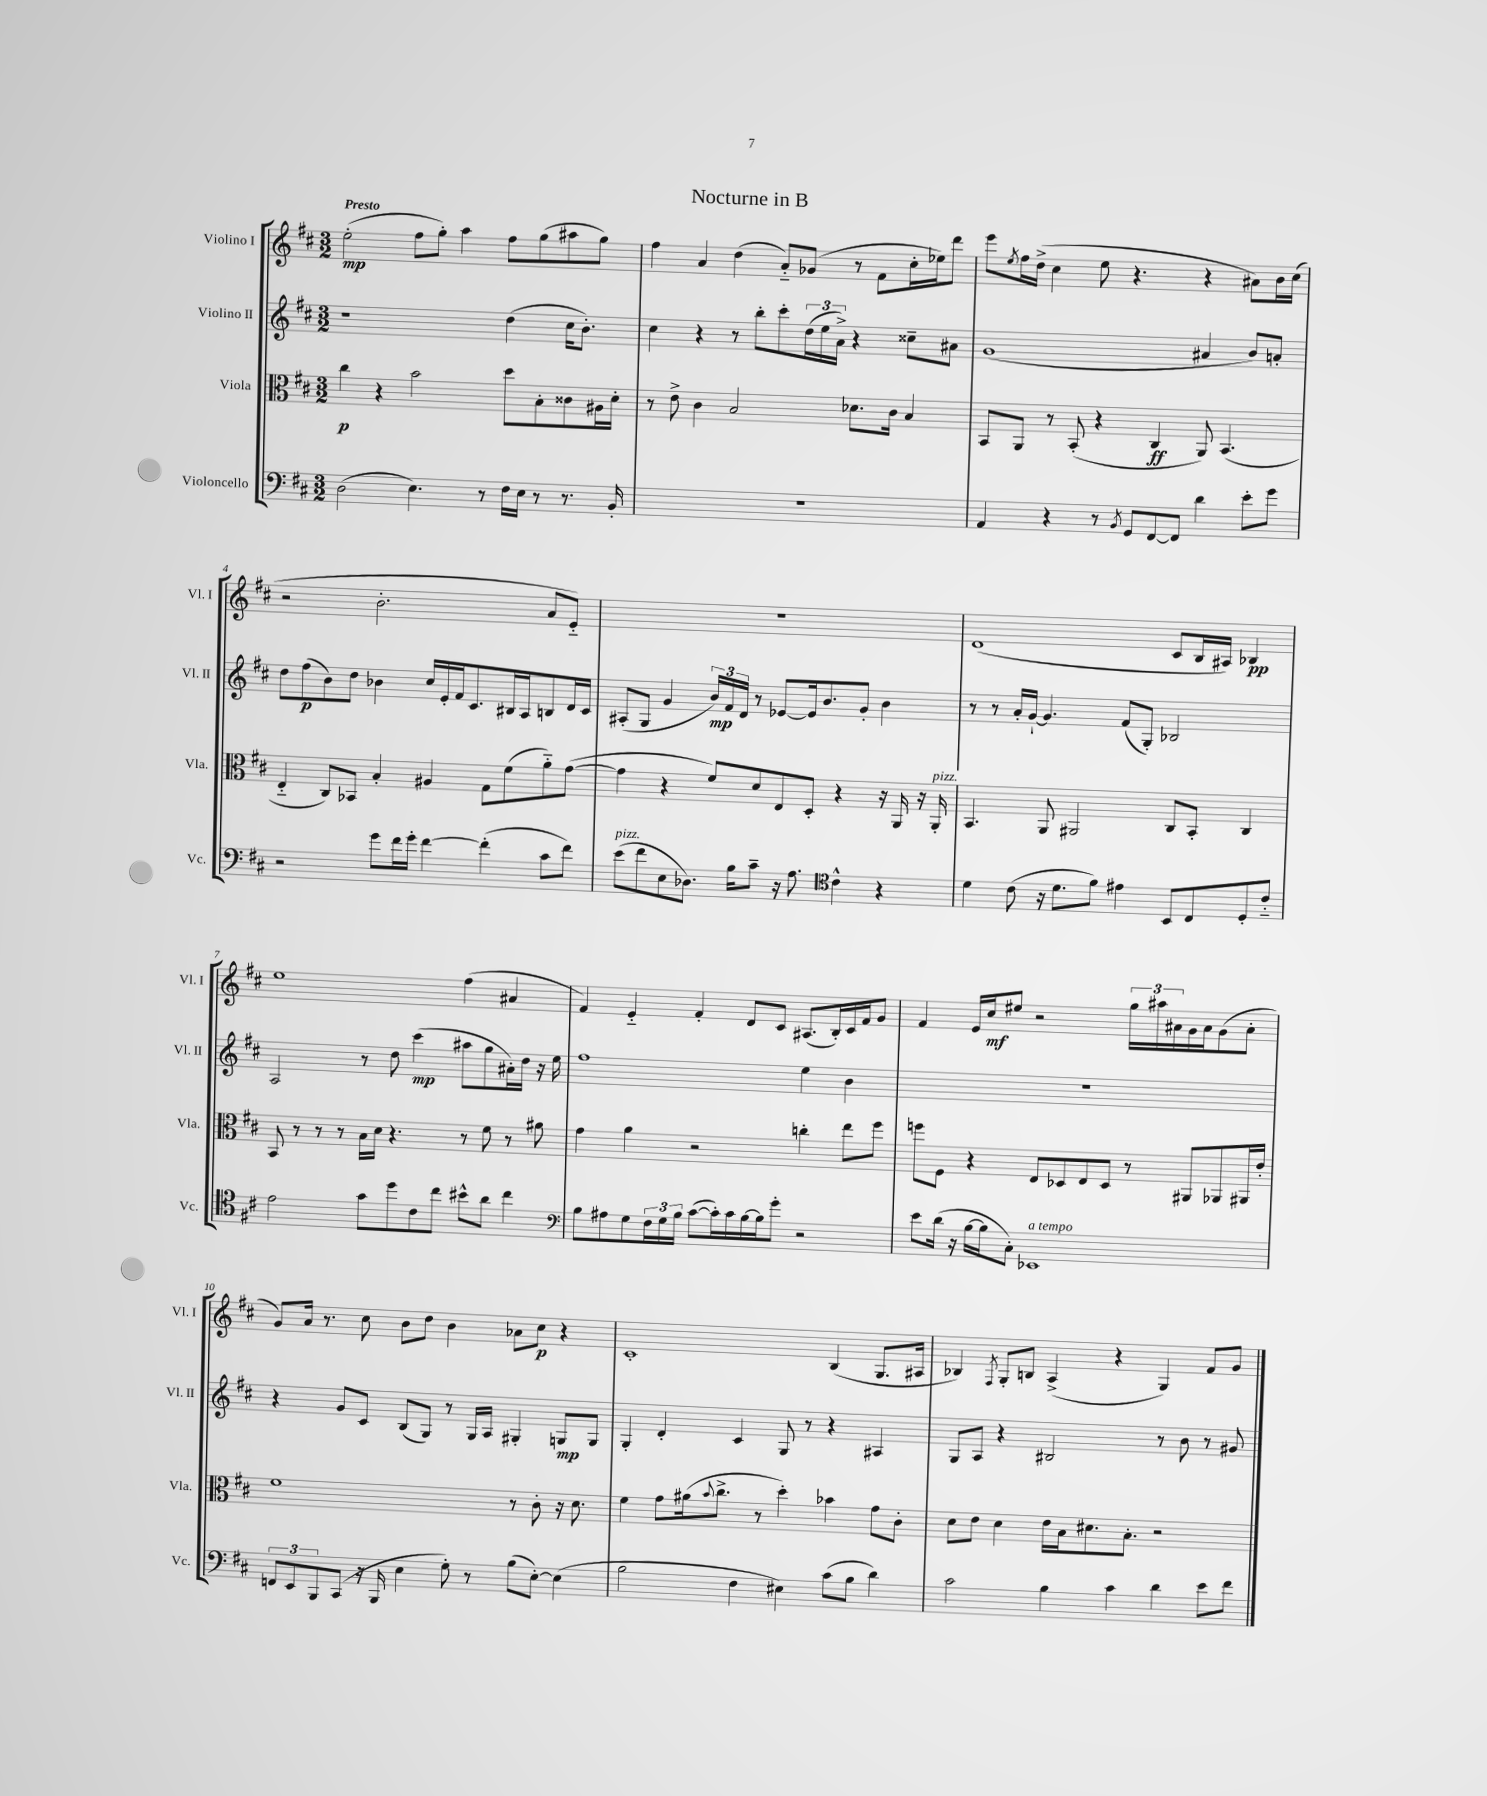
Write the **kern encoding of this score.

**kern	**kern	**dynam	**kern	**dynam	**kern	**dynam
*part4	*part3	*part3	*part2	*part2	*part1	*part1
*staff4	*staff3	*staff3	*staff2	*staff2	*staff1	*staff1
*I"Violoncello	*I"Viola	*	*I"Violino II	*	*I"Violino I	*
*I'Vc.	*I'Vla.	*	*I'Vl. II	*	*I'Vl. I	*
*clefF4	*clefC3	*	*clefG2	*	*clefG2	*
*k[f#c#]	*k[f#c#]	*	*k[f#c#]	*	*k[f#c#]	*
*M3/2	*M3/2	*	*M3/2	*	*M3/2	*
=1	=1	=1	=1	=1	=1	=1
!	!	!	!	!	!LO:TX:a:B:t=Presto	!
(2D\	4cc#\	p	1r	.	(2ee'\	mp
.	4r	.	.	.	.	.
4.E\)	2b\	.	.	.	8ff#\L	.
.	.	.	.	.	8gg'\J)	.
.	.	.	.	.	4aa\	.
8r	.	.	.	.	.	.
16F#\LL	8dd\L	.	(4dd\	.	8ff#\L	.
16E\JJ	.	.	.	.	.	.
8r	8B'\	.	.	.	(8gg\	.
8.r	8c##X\	.	16cc#\KL	.	8aa#X\	.
.	.	.	8.b'\J)	.	.	.
.	16A#X\L	.	.	.	8gg\J)	.
16BB'/	16d'\JJ	.	.	.	.	.
=2	=2	=2	=2	=2	=2	=2
1.r	8r	.	4cc#\	.	4ff#\	.
.	8e^\	.	.	.	.	.
.	4c#\	.	4r	.	4a/	.
.	2B/	.	8r	.	(4dd\	.
.	.	.	8bb'\L	.	.	.
.	.	.	8ccc#'\	.	8a/L)	.
.	.	.	(24dd\L	.	(8g-X/J	.
.	.	.	24ee\	.	.	.
.	.	.	24a^\JJ)	.	.	.
.	8.d-X\L	.	4r	.	8r	.
.	.	.	.	.	8f#\L	.
.	16c#\Jk	.	.	.	.	.
.	4B/	.	8cc##X~\L	.	16cc#'\L	.
.	.	.	.	.	16ee-X\J)	.
.	.	.	8a#X\J	.	8ddd\J	.
=3	=3	=3	=3	=3	=3	=3
4AA/	8BB/L	.	(1g	.	8eee\L	.
.	.	.	.	.	8qee/	.
.	8AA/J	.	.	.	16ff#\L	.
.	.	.	.	.	(16dd^\JJ	.
4r	8r	.	.	.	4cc#\	.
.	(8BB'/	.	.	.	.	.
8r	4r	.	.	.	8ee\	.
8qBB/	.	.	.	.	.	.
8GG/L	.	.	.	.	4.r	.
[8FF#/	4C#/	ff	.	.	.	.
8FF#/J]	.	.	.	.	.	.
4d\	8AA/)	.	4a#X/	.	4r	.
.	(4.BB/	.	.	.	.	.
8e'\L	.	.	8b/L)	.	8a#X\L)	.
8g\J	.	.	8an'/J	.	16b\L	.
.	.	.	.	.	(16cc#\JJ	.
!!LO:LB:g=z
=4	=4	=4	=4	=4	=4	=4
2r	4E/	.	8dd\L	.	2r	.
.	.	.	(8ff#\	p	.	.
.	8C#/L)	.	8b\)	.	.	.
.	8BB-X/J	.	8dd\J	.	.	.
8g\L	4B'/	.	4b-X\	.	2.b'\	.
16f#\L	.	.	.	.	.	.
16g'\JJ	.	.	.	.	.	.
[4f#\	4A#X/	.	16cc#/LL	.	.	.
.	.	.	16e'/	.	.	.
.	.	.	16f#/J	.	.	.
.	.	.	8.c#/	.	.	.
(4f#'\]	8G\L	.	.	.	.	.
.	(8f#\	.	16B#X/L	.	.	.
.	.	.	16A/J	.	.	.
8c#\L	8a\)	.	8Bn/	.	8a/L	.
8f#\J)	([8g\J	.	16d/L	.	8e/J)	.
.	.	.	16c#/JJ	.	.	.
=5	=5	=5	=5	=5	=5	=5
!LO:TX:a:i:t=pizz.	!	!	!	!	!	!
(8e\L	4g\]	.	(8A#X'/L	.	1.r	.
8f#\	.	.	8G/J	.	.	.
8E\	4r	.	4g/	.	.	.
8.D-X\J)	.	.	.	.	.	.
.	8f#/L)	.	24b/LL)	mp	.	.
.	.	.	24f#/	.	.	.
16B\KL	.	.	.	.	.	.
.	.	.	24d/JJ	.	.	.
8c#~\J	8d/	.	8r	.	.	.
16r	8E/	.	[8e-X/L	.	.	.
8.A\	.	.	.	.	.	.
.	8D'/J	.	16e-/k]	.	.	.
.	.	.	8.b/	.	.	.
*clefC4	*	*	*	*	*	*
4c#^^\	4r	.	.	.	.	.
.	.	.	8g'/J	.	.	.
4r	16r	.	4b\	.	.	.
.	16AA/	.	.	.	.	.
.	16r	.	.	.	.	.
!	!LO:TX:a:i:t=pizz.	!	!	!	!	!
.	16AA'/	.	.	.	.	.
=6	=6	=6	=6	=6	=6	=6
4d\	4.BB/	.	8r	.	(1d	.
.	.	.	8r	.	.	.
(8c#\	.	.	16a'/LL	.	.	.
.	.	.	[16g`/JJ	.	.	.
16r	8AA/	.	4.g/]	.	.	.
8.d\L	.	.	.	.	.	.
.	2AA#X/	.	.	.	.	.
8f#\J)	.	.	.	.	.	.
4e#X\	.	.	(8f#/L	.	.	.
.	.	.	8G'/J)	.	.	.
8BB/L	8C#/L	.	2B-X/	.	8c#/L	.
8C#/	8BB'/J	.	.	.	16B/L	.
.	.	.	.	.	16A#X/JJ)	.
8D'/	4C#/	.	.	.	4B-X/	pp
8c#/J	.	.	.	.	.	.
!!LO:LB:g=z
=7	=7	=7	=7	=7	=7	=7
2e\	8BB/	.	2A/	.	1ee	.
.	8r	.	.	.	.	.
.	8r	.	.	.	.	.
.	8r	.	.	.	.	.
8g\L	16B\LL	.	8r	.	.	.
.	16d\JJ	.	.	.	.	.
8dd\	4.r	.	8dd\	.	.	.
8c#\	.	.	(4ccc#\	mp	.	.
8cc#\J	.	.	.	.	.	.
8b#X^^\L	8r	.	8aa#X\L	.	(4ff#\	.
8a\J	8f#\	.	8gg\	.	.	.
4cc#\	8r	.	16a#X'\L)	.	4a#X/	.
.	.	.	16dd\JJ	.	.	.
.	8a#X\	.	16r	.	.	.
.	.	.	16ee\	.	.	.
=8	=8	=8	=8	=8	=8	=8
*clefF4	*	*	*	*	*	*
8B\L	4g\	.	1ff#	.	4f#/)	.
8A#X\	.	.	.	.	.	.
8G\	4a\	.	.	.	4e/	.
24F#\L	.	.	.	.	.	.
24G\	.	.	.	.	.	.
24B\JJ	.	.	.	.	.	.
([8c#\L	2r	.	.	.	4f#'/	.
16c#'\L])	.	.	.	.	.	.
16c#\	.	.	.	.	.	.
[16B\	.	.	.	.	8d/L	.
16B\J]	.	.	.	.	.	.
8g'\J	.	.	.	.	8c#/J	.
2r	4ccn'\	.	4ee\	.	(8.A#X/L	.
.	.	.	.	.	16B'/L)	.
.	8ee\L	.	4b\	.	16c#/	.
.	.	.	.	.	16f#/J	.
.	8ff#\J	.	.	.	8g/J	.
=9	=9	=9	=9	=9	=9	=9
8e\L	8ffn\L	.	1.r	.	4f#/	.
(16d\Jk	8F#\J	.	.	.	.	.
16r	.	.	.	.	.	.
[16B\LL	4r	.	.	.	16e/LL	.
16B\J]	.	.	.	.	16cc#/J	mf
8C#'\J)	.	.	.	.	8ee#X/J	.
!LO:TX:a:i:t=a tempo	!	!	!	!	!	!
1EE-X	8E/L	.	.	.	2r	.
.	8D-X/	.	.	.	.	.
.	8E/	.	.	.	.	.
.	8D-/J	.	.	.	.	.
.	8r	.	.	.	24gg\LL	.
.	.	.	.	.	24aa#X\	.
.	.	.	.	.	24a#X\	.
.	8AA#X/L	.	.	.	16g\	.
.	.	.	.	.	16a#\J	.
.	8AA-X/	.	.	.	(8g\	.
.	16AA#X/L	.	.	.	8a#'\J	.
.	16e'/JJ	.	.	.	.	.
!!LO:LB:g=z
=10	=10	=10	=10	=10	=10	=10
12FFn/L	1f#	.	4r	.	8g/L)	.
12EE/	.	.	.	.	.	.
.	.	.	.	.	16a/Jk	.
12BBB/	.	.	.	.	.	.
.	.	.	.	.	8.r	.
(8CC#/J	.	.	8g/L	.	.	.
16r	.	.	8c#/J	.	8cc#\	.
16BBB/	.	.	.	.	.	.
4E\	.	.	(8B/L	.	8b\L	.
.	.	.	8G/J)	.	8dd\J	.
8G'\)	.	.	8r	.	4b\	.
8r	.	.	16G/LL	.	.	.
.	.	.	16A/JJ	.	.	.
(8B\L	8r	.	4G#X'/	.	8a-X\L	.
[8E'\J)	8c#'\	.	.	.	8cc#\J	p
(4E\]	16r	.	8Gn/L	mp	4r	.
.	8.d\	.	.	.	.	.
.	.	.	8G/J	.	.	.
=11	=11	=11	=11	=11	=11	=11
2B\	4f#\	.	4G'/	.	1c#'	.
.	8g\L	.	4d'/	.	.	.
.	(16a#X\k	.	.	.	.	.
.	8qqb/	.	.	.	.	.
.	8.cc#^\J	.	.	.	.	.
4F#\	.	.	4c#/	.	.	.
.	8r	.	.	.	.	.
4E#X\)	4dd'\)	.	8G/	.	.	.
.	.	.	8r	.	.	.
(8c#\L	4b-X\	.	4r	.	(4B/	.
8B\J	.	.	.	.	.	.
4d\)	8g\L	.	4A#X/	.	8.G/L	.
.	8c#'\J	.	.	.	.	.
.	.	.	.	.	16A#X/Jk	.
=12	=12	=12	=12	=12	=12	=12
2c#\	8d\L	.	8G/L	.	4B-X/)	.
.	8e\J	.	8A/J	.	.	.
.	.	.	.	.	8qF#/	.
.	4d\	.	4r	.	8G'/L	.
.	.	.	.	.	8Bn/J	.
4B\	16e\LL	.	2B#X/	.	(4A^/	.
.	16B\J	.	.	.	.	.
.	8.d#X\	.	.	.	.	.
4c#\	.	.	.	.	4r	.
.	8.B'\J	.	.	.	.	.
4d\	2r	.	8r	.	4G/)	.
.	.	.	8b\	.	.	.
8e\L	.	.	8r	.	8f#/L	.
8f#\J	.	.	8g#X/	.	8g/J	.
==	==	==	==	==	==	==
*-	*-	*-	*-	*-	*-	*-
